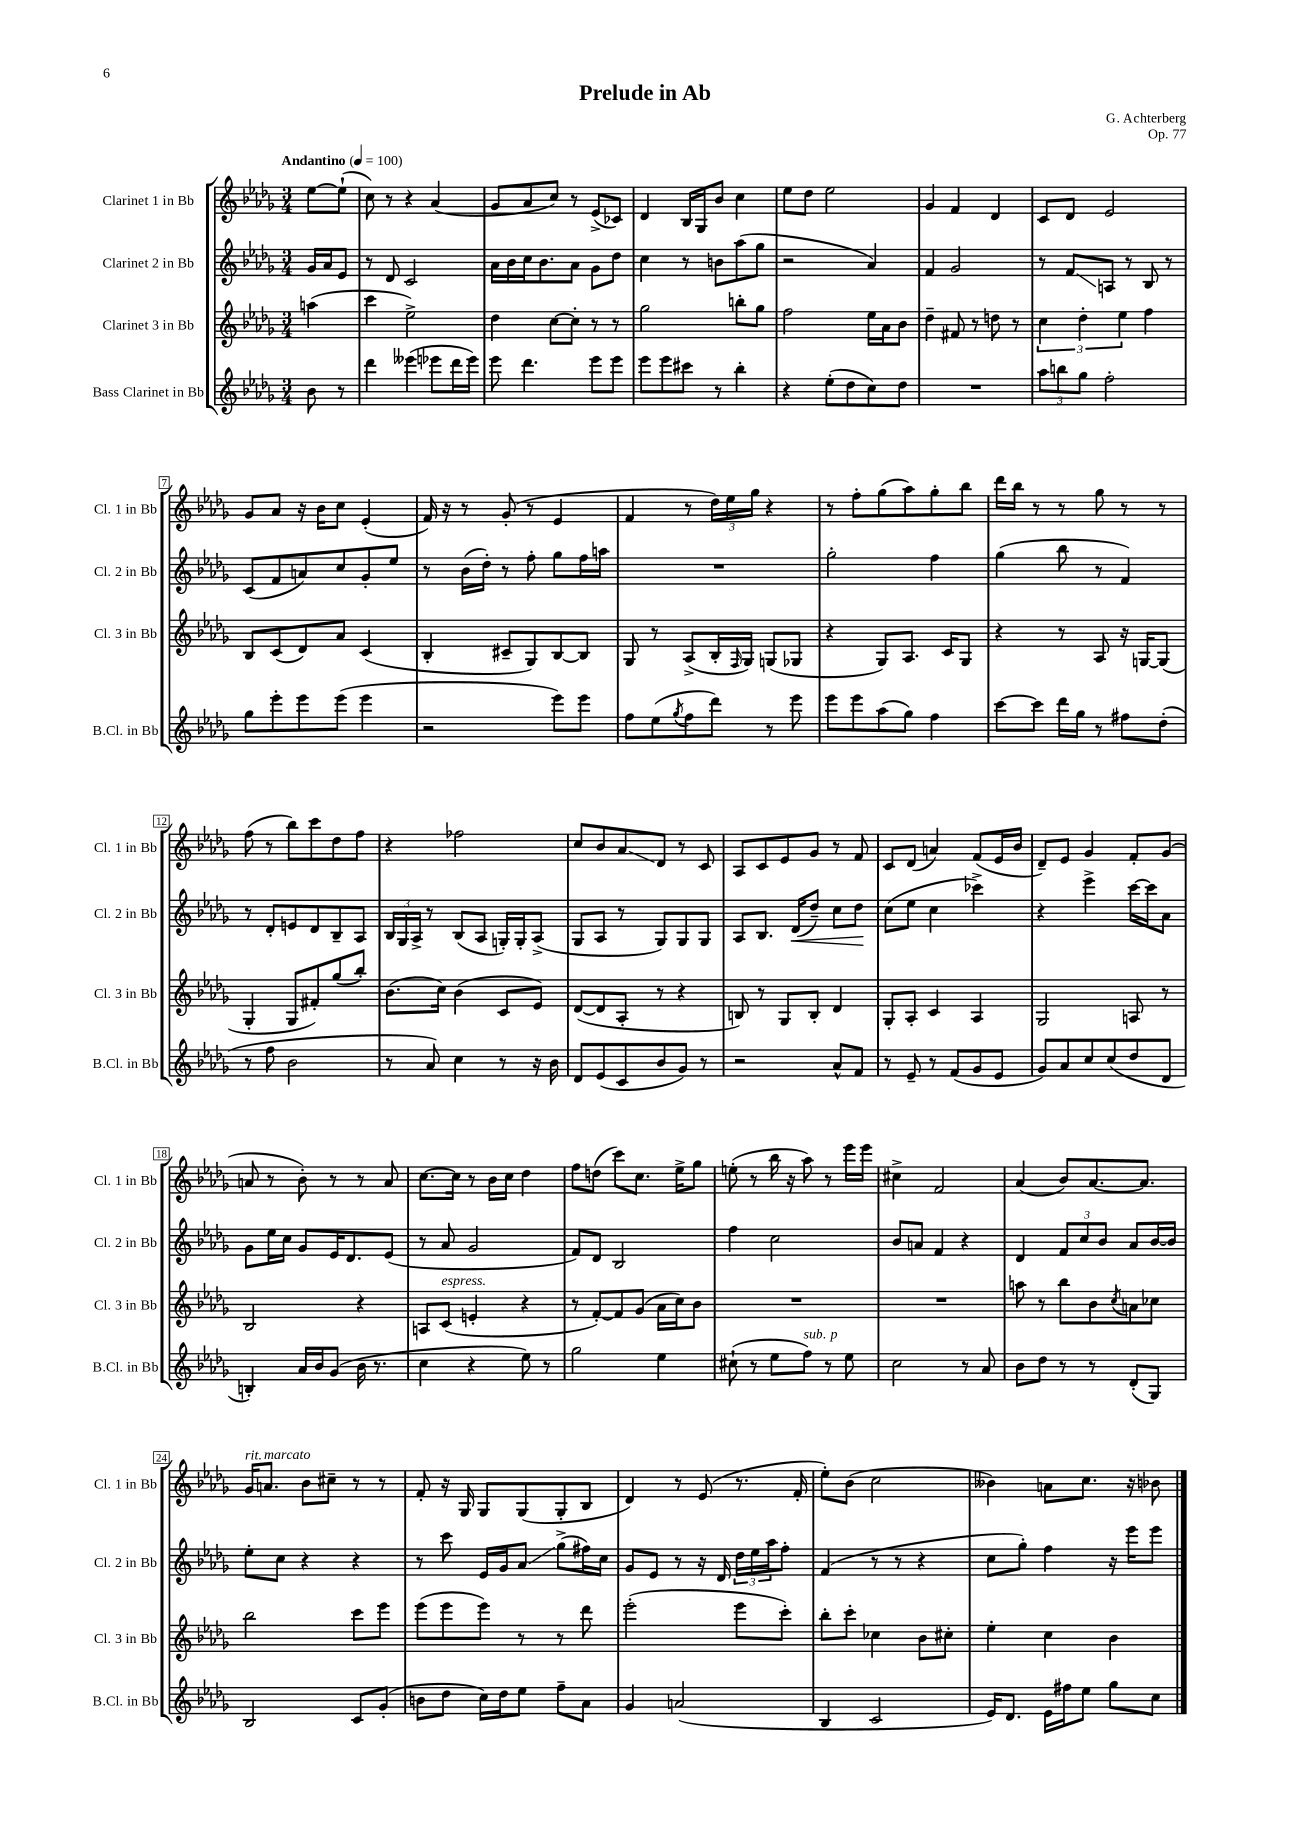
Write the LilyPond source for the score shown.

\header { title = "Prelude in Ab" composer = "G. Achterberg" opus = "Op. 77" }
<<
\new StaffGroup <<
\new Staff = "s0" \with { instrumentName = "Clarinet 1 in Bb" shortInstrumentName = "Cl. 1 in Bb" } {
    \clef treble \key des \major \numericTimeSignature \time 3/4 \partial 4 \tempo "Andantino" 4 = 100
    ees''8~ ees''8-!( |
    c''8) r8 r4 aes'4( |
    ges'8 aes'8 c''8) r8 ees'8->( ces'8) |
    des'4 bes16 ges16 bes'8 c''4 |
    ees''8 des''8 ees''2 |
    ges'4 f'4 des'4 |
    c'8 des'8 ees'2 |
    ges'8 aes'8 r16 bes'16 c''8 ees'4-.( |
    f'16) r16 r8 ges'8-.( r8 ees'4 |
    f'4 r8 \tuplet 3/2 { des''16) ees''16 ges''16 } r4 |
    r8 f''8-. ges''8( aes''8) ges''8-. bes''8 |
    des'''16 bes''16 r8 r8 ges''8 r8 r8 |
    f''8( r8 bes''8) c'''8 des''8 f''8 |
    r4 fes''2 |
    c''8 bes'8 aes'8\glissando des'8 r8 c'8 |
    aes8 c'8 ees'8 ges'8 r8 f'8 |
    c'8 des'8( a'4) f'8( ees'16 bes'16 |
    des'8--) ees'8 ges'4 f'8-. ges'8( |
    a'8 r8 bes'8-.) r8 r8 a'8 |
    c''8.~ c''16 r8 bes'16 c''16 des''4 |
    f''8 d''8( c'''8) c''8. ees''16-> ges''8 |
    e''8-.( r8 bes''16 r16 aes''8) r8 ees'''16 ees'''16 |
    cis''4-> f'2 |
    aes'4( bes'8) aes'8.~ aes'8. |
    ges'16^\markup { \italic "rit." } a'8.^\markup { \italic "marcato" } bes'8 cis''8-- r8 r8 |
    f'8-. r16 ges16 ges8 ges8( ges8-. bes8 |
    des'4) r8 ees'8( r8. f'16-. |
    ees''8-.) bes'8( c''2 |
    beses'4) a'8 c''8. r16 bes'8 \bar "|." |
}
\new Staff = "s1" \with { instrumentName = "Clarinet 2 in Bb" shortInstrumentName = "Cl. 2 in Bb" } {
    \clef treble \key des \major \numericTimeSignature \time 3/4 \partial 4
    ges'16 aes'16 ees'8 |
    r8 des'8 c'2 |
    aes'16 bes'16 c''16 bes'8. aes'8 ges'8 des''8 |
    c''4 r8 b'8 aes''8( ges''8 |
    r2 aes'4) |
    f'4 ges'2 |
    r8 f'8\glissando a8 r8 bes8 r8 |
    c'8( f'8 a'8) c''8 ges'8-. ees''8 |
    r8 bes'16( des''16-.) r8 f''8-. ges''8 f''16 a''16 |
    R2. |
    ges''2-. f''4 |
    ges''4( bes''8 r8 f'4) |
    r8 des'8-. e'8 des'8 bes8-- aes8 |
    \tuplet 3/2 { bes16 ges16 aes16-> } r8 bes8( aes8 g16-.) g16-. aes8->( |
    ges8 aes8 r8 ges8) ges8 ges8 |
    aes8 bes8. des'16\<( des''8--) c''8 des''8\! |
    c''8( ees''8 c''4 ces'''4->) |
    r4 ees'''4-> c'''16~ c'''16 aes'8 |
    ges'8 ees''16 c''16 ges'8 ees'16 des'8. ees'8( |
    r8 aes'8 ges'2 |
    f'8) des'8 bes2 |
    f''4 c''2 |
    bes'8 a'8 f'4 r4 |
    des'4 \tuplet 3/2 { f'8 c''8 bes'8 } aes'8 bes'16~ bes'16 |
    ees''8-. c''8 r4 r4 |
    r8 c'''8 ees'16 ges'16 aes'8\glissando ges''8->( fis''16) c''16 |
    ges'8 ees'8 r8 r16 des'16 \tuplet 3/2 { des''16 ees''16 aes''16 } f''8-. |
    f'4( r8 r8 r4 |
    c''8 ges''8-.) f''4 r16 ees'''16 ees'''8 \bar "|." |
}
\new Staff = "s2" \with { instrumentName = "Clarinet 3 in Bb" shortInstrumentName = "Cl. 3 in Bb" } {
    \clef treble \key des \major \numericTimeSignature \time 3/4 \partial 4
    a''4( |
    c'''4 ees''2->) |
    des''4 c''8~ c''8-. r8 r8 |
    ges''2 b''8-. ges''8 |
    f''2 ees''16 aes'16 bes'8 |
    des''4-- fis'8 r8 d''8 r8 |
    \tuplet 3/2 { c''4 des''4-. ees''4 } f''4 |
    bes8 c'8( des'8) aes'8 c'4( |
    bes4-. cis'8-- ges8) bes8~ bes8 |
    ges8 r8 aes8->( bes16-. \grace { f16 } ges16) g8( ges8 |
    r4 ges8) aes8. c'16 ges8 |
    r4 r8 aes8 r16 g16~ g8( |
    ges4-. ges8 fis'8-.) ges''8( bes''8-.) |
    bes'8.( c''16) bes'4( c'8 ees'8) |
    des'8~( des'8 aes8-. r8 r4 |
    b8) r8 ges8 b8-. des'4 |
    ges8-. aes8-. c'4 aes4 |
    ges2 a8 r8 |
    bes2 r4 |
    a8 c'8^\markup { \italic "espress." }( e'4-. r4 |
    r8 f'8~-.) f'8 ges'8( aes'16 c''16) bes'8 |
    R2. |
    R2. |
    a''8 r8 bes''8 bes'8 \acciaccatura { c''8 } a'8 ces''8 |
    bes''2 c'''8 ees'''8 |
    ees'''8( ees'''8 ees'''8) r8 r8 des'''8 |
    ees'''2-.( ees'''8 c'''8-.) |
    bes''8-. c'''8-. ces''4 bes'8 cis''8-. |
    ees''4-. c''4 bes'4 \bar "|." |
}
\new Staff = "s3" \with { instrumentName = "Bass Clarinet in Bb" shortInstrumentName = "B.Cl. in Bb" } {
    \clef treble \key des \major \numericTimeSignature \time 3/4 \partial 4
    bes'8 r8 |
    des'''4 eeses'''4( ees'''8 des'''16 ees'''16) |
    ees'''8 des'''4. ees'''8 ees'''8 |
    ees'''8 ees'''8 cis'''8 r8 bes''4-. |
    r4 ees''8-.( des''8 c''8) des''8 |
    R2. |
    \tuplet 3/2 { aes''8 b''8 ges''8 } f''2-. |
    ges''8 ees'''8-. ees'''8 ees'''8( ees'''4 |
    r2 ees'''8) ees'''8 |
    f''8 ees''8( \acciaccatura { ges''8 } f''8 des'''8) r8 ees'''8 |
    ees'''8 ees'''8 aes''8( ges''8) f''4 |
    c'''8~ c'''8 des'''16 ges''16 r8 fis''8 des''8-.( |
    r8 f''8 bes'2 |
    r8 aes'8) c''4 r8 r16 bes'16 |
    des'8 ees'8( c'8 bes'8 ges'8) r8 |
    r2 aes'8-^ f'8 |
    r8 ees'8-- r8 f'8( ges'8 ees'8 |
    ges'8) aes'8 c''8 c''8( des''8 des'8 |
    b4-.) aes'16 bes'16 ges'8( bes'16 r8. |
    c''4 r4 ees''8) r8 |
    ges''2 ees''4 |
    cis''8-!( r8 ees''8 f''8^\markup { \italic "sub. p" }) r8 ees''8 |
    c''2 r8 aes'8 |
    bes'8 des''8 r8 r8 des'8-.( ges8) |
    bes2 c'8 ges'8-.( |
    b'8 des''8 c''16) des''16 ees''8 f''8-- aes'8 |
    ges'4 a'2( |
    bes4 c'2 |
    ees'16) des'8. ees'16 fis''16 ees''8 ges''8 c''8 \bar "|." |
}
>>
>>
\layout { \context { \Score \override BarNumber.stencil = #(make-stencil-boxer 0.1 0.3 ly:text-interface::print) } }
